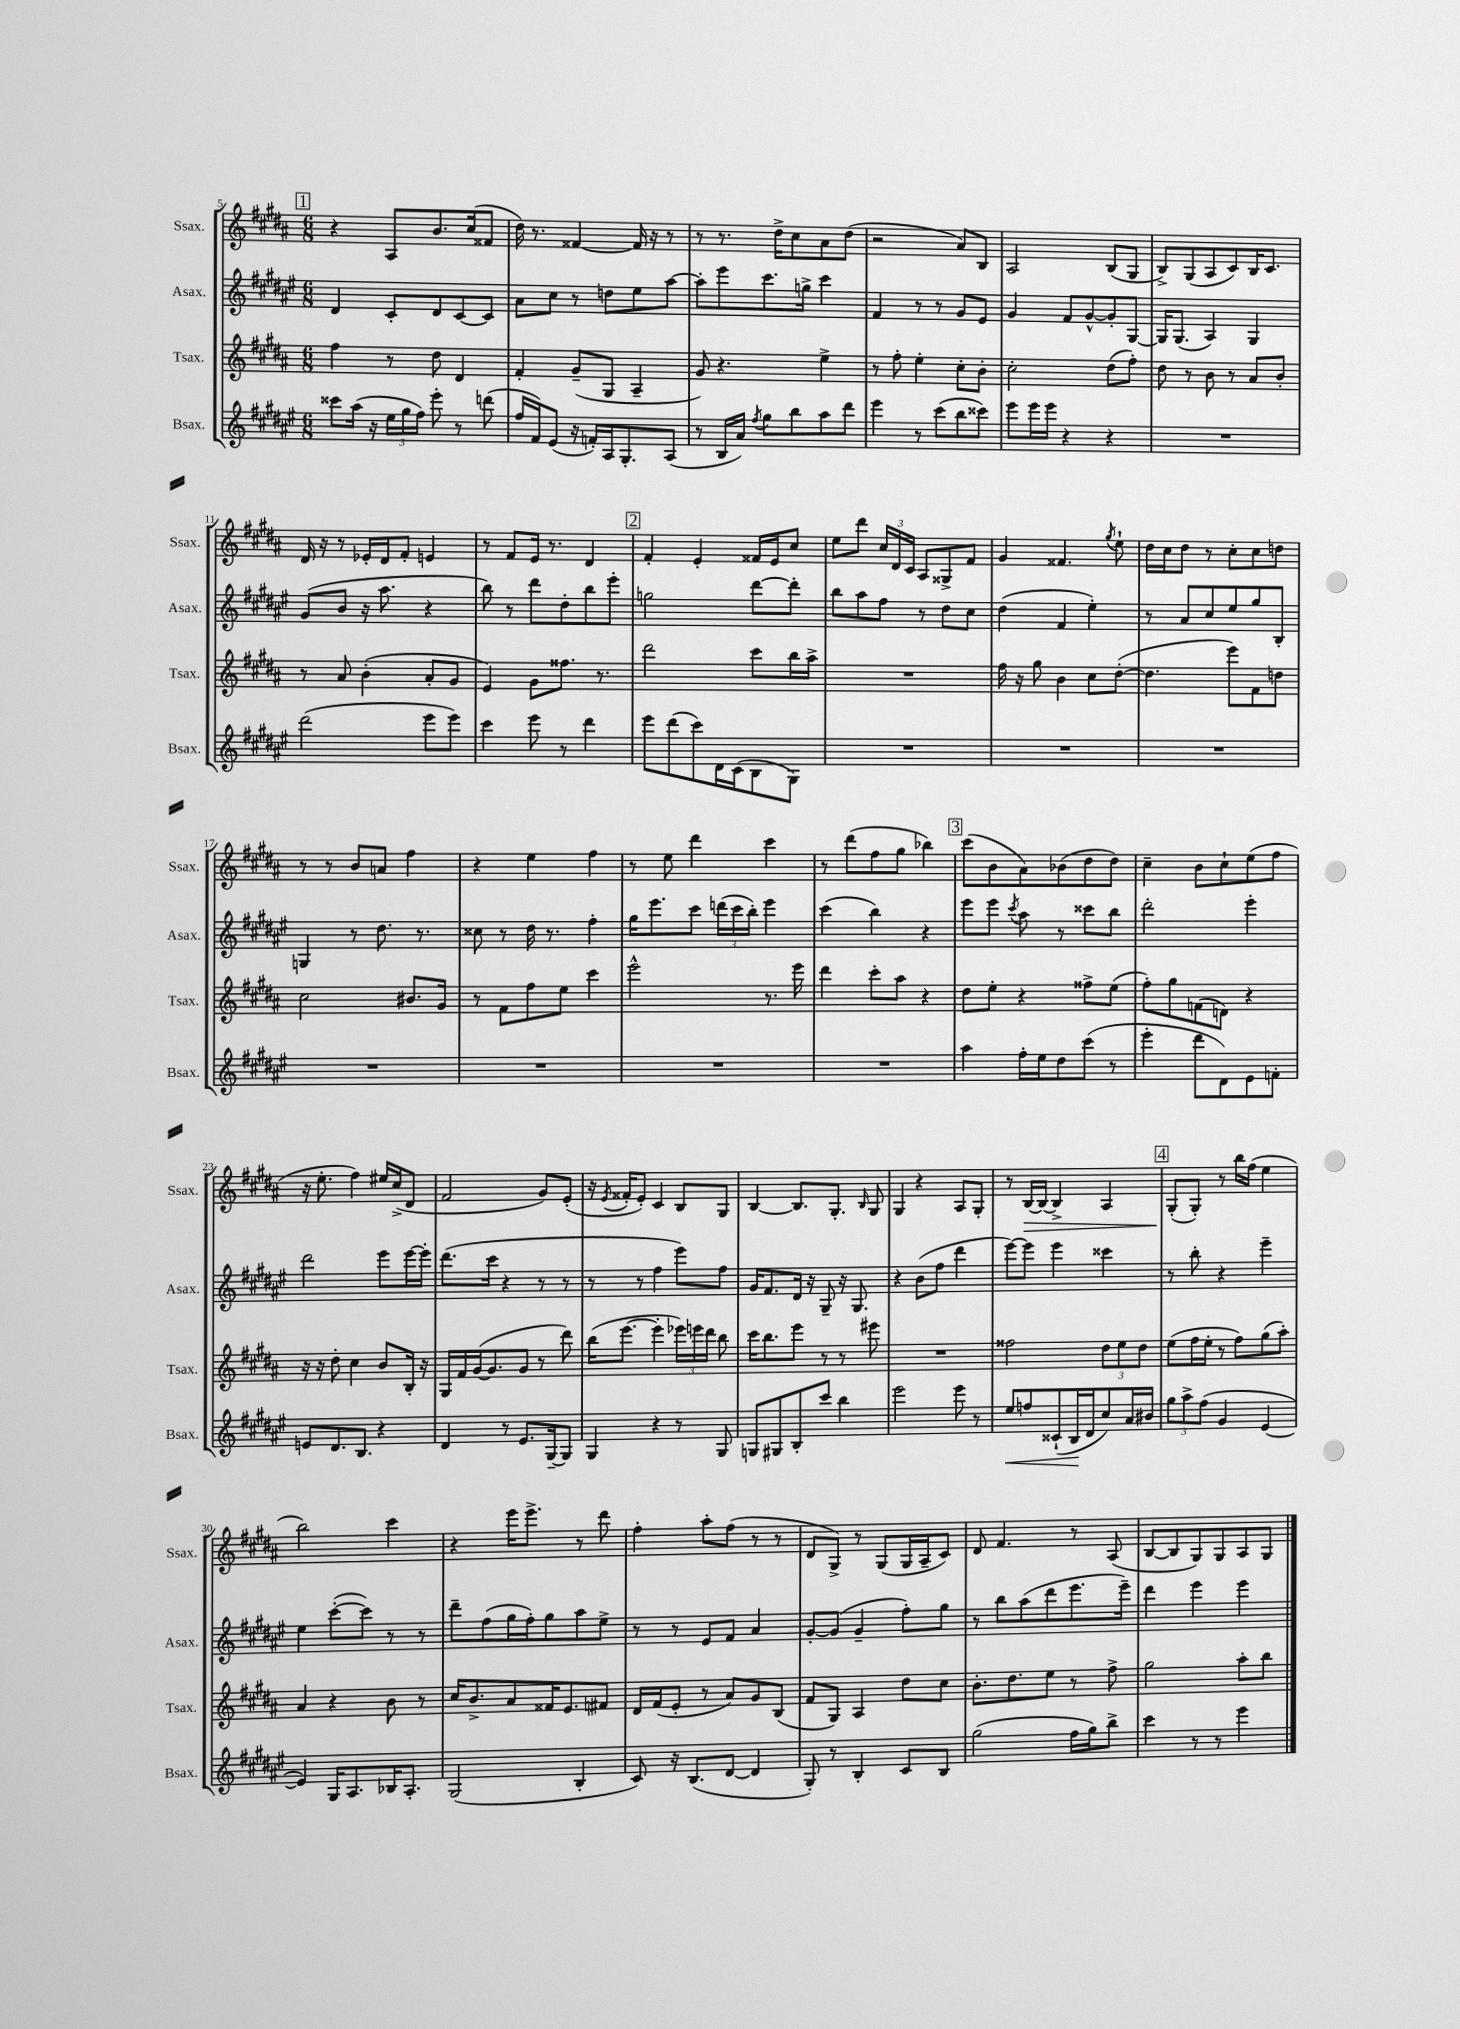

**kern	**dynam	**kern	**kern	**kern	**dynam
*part4	*part4	*part3	*part2	*part1	*part1
*staff4	*staff4	*staff3	*staff2	*staff1	*staff1
*I"Bsax.	*	*I"Tsax.	*I"Asax.	*I"Ssax.	*
*I'Bsax.	*	*I'Tsax.	*I'Asax.	*I'Ssax.	*
*clefG2	*	*clefG2	*clefG2	*clefG2	*
*k[f#c#g#d#a#e#]	*	*k[f#c#g#d#a#]	*k[f#c#g#d#a#e#]	*k[f#c#g#d#a#]	*
*M6/8	*	*M6/8	*M6/8	*M6/8	*
!!LO:REH:place=s1:t=1
=5	=5	=5	=5	=5	=5
8ccc##X\L	.	4ff#\	4d#/	4r	.
(16aa#\Jk	.	.	.	.	.
16r	.	.	.	.	.
24ee#\LL	.	8r	8c#'/L	8A#/L	.
24gg#\	.	.	.	.	.
24ff#\JJ)	.	.	.	.	.
8eee#'\	.	8dd#\	8d#/	8.b/	.
8r	.	4d#/	[8c#/	.	.
.	.	.	.	(16cc#/k	.
(8dddn\	.	.	8c#/J]	8f##X/J	.
=6	=6	=6	=6	=6	=6
16ff#/LL	.	4f#'/	8a#\L	16dd#\)	.
16f#/J)	.	.	.	8.r	.
(8e#/J	.	.	8cc#\J	.	.
16r	.	(8g#~/L	8r	[4f##X/	.
16fn'/LL)	.	.	.	.	.
16A#/J	.	8G#/J	8ddn\L	.	.
8.G#'/	.	.	.	.	.
.	.	4A#~/	8ee#\	16f##/]	.
.	.	.	.	16r	.
(8A#/J	.	.	[8aa#\J	8r	.
=7	=7	=7	=7	=7	=7
8r	.	8g#/)	8aa#'\L]	8r	.
16B/LL	.	4.r	8eee#\	8.r	.
16a#/JJ)	.	.	.	.	.
8qff#/	.	.	.	.	.
8gg#\L	.	.	8.ccc#\	.	.
.	.	.	.	16dd#^\KL	.
8bb\	.	.	.	8cc#\	.
.	.	.	16ggn^\Jk	.	.
8aa#\	.	4ee^\	4ccc#\	8a#\	.
8ddd#\J	.	.	.	(8dd#\J	.
=8	=8	=8	=8	=8	=8
4eee#\	.	8r	4f#/	2r	.
.	.	8ff#'\	.	.	.
8r	.	4ee'\	8r	.	.
(8ccc#\L	.	.	8r	.	.
8bb\	.	8cc#'\L	8g#/L	8a#/L)	.
8ccc##X\J)	.	8b'\J	8e#/J	8B/J	.
=9	=9	=9	=9	=9	=9
8eee#\L	.	2cc#'\	4g#/	2A#/	.
16eee#\L	.	.	.	.	.
16eee#\JJ	.	.	.	.	.
4r	.	.	8f#/L	.	.
.	.	.	[8g#^^/	.	.
4r	.	(8dd#\L	8g#'/]	(8B/L	.
.	.	8ff#'\J)	[8G#/J	8G#/J	.
=10	=10	=10	=10	=10	=10
2.r	.	8dd#\	16G#/KL]	8B^/L)	.
.	.	.	(8.G#/J	.	.
.	.	8r	.	(8G#/	.
.	.	8b\	4A#/)	8A#/	.
.	.	8r	.	8c#/)	.
.	.	8a#/L	4G#/	16B/K	.
.	.	.	.	8.c#/J	.
.	.	8b'/J	.	.	.
!!LO:LB:g=z
=11	=11	=11	=11	=11	=11
(2ddd#\	.	8r	(8g#/L	16d#/	.
.	.	.	.	16r	.
.	.	8a#/	8b/J	8r	.
.	.	(4b'\	16r	16e-X'/LL	.
.	.	.	8.aa#\	16d#/J	.
.	.	.	.	8f#'/J	.
8eee#\L	.	8a#'/L	4r	4en/	.
8eee#\J)	.	8g#/J	.	.	.
=12	=12	=12	=12	=12	=12
4ccc#\	.	4e/)	8bb\)	8r	.
.	.	.	8r	8f#/L	.
8eee#\	.	8g#\L	8ddd#\L	16e/Jk	.
.	.	.	.	8.r	.
8r	.	8.ff##X\J	8dd#'\	.	.
4ddd#\	.	.	8bb\	4d#/	.
.	.	8.r	.	.	.
.	.	.	8eee#'\J	.	.
!!LO:REH:place=s1:t=2
=13	=13	=13	=13	=13	=13
8eee#\L	.	2ddd#\	2ggn\	4f#'/	.
(8ddd#\	.	.	.	.	.
8ccc#\)	.	.	.	4e'/	.
16d#\L	.	.	.	.	.
(16c#\J	.	.	.	.	.
8B\	.	8ccc#\L	[8ddd#\L	16f##X/LL	.
.	.	.	.	16e/J	.
8G#\J)	.	16bb\L	8ddd#'\J]	8cc#/J	.
.	.	16aa#^\JJ	.	.	.
=14	=14	=14	=14	=14	=14
2.r	.	2.r	8bb\L	8ee\L	.
.	.	.	8aa#\	8ddd#\J	.
.	.	.	8ff#\J	24cc#/LL	.
.	.	.	.	24d#/	.
.	.	.	.	24c#/JJ	.
.	.	.	8r	8A#/L	.
.	.	.	8dd#\L	8G##X^/	.
.	.	.	8cc#\J	8f#/J	.
=15	=15	=15	=15	=15	=15
2.r	.	16ff#\	(4dd#\	4g#/	.
.	.	16r	.	.	.
.	.	8gg#\	.	.	.
.	.	4b\	4f#/	4.f##X/	.
.	.	8cc#\L	4ee#'\)	.	.
.	.	.	.	8qgg#/	.
.	.	([8dd#'\J	.	8ee`\	.
=16	=16	=16	=16	=16	=16
2.r	.	4.dd#\]	8r	16dd#\LL	.
.	.	.	.	16cc#\J	.
.	.	.	8a#/L	8dd#\J	.
.	.	.	8cc#/	8r	.
.	.	8eee\L)	8ee#/	8cc#'\L	.
.	.	8f#\	8gg#/	8cc#\	.
.	.	8ddn\J	8B'/J	8ddn\J	.
!!LO:LB:g=z
=17	=17	=17	=17	=17	=17
2.r	.	2cc#\	4Gn/	8r	.
.	.	.	.	8r	.
.	.	.	8r	8b/L	.
.	.	.	8.dd#\	8an/J	.
.	.	8.b#X/L	.	4ff#\	.
.	.	.	8.r	.	.
.	.	16g#/Jk	.	.	.
=18	=18	=18	=18	=18	=18
2.r	.	8r	8cc##X\	4r	.
.	.	8f#\L	8r	.	.
.	.	8ff#\	16dd#\	4ee\	.
.	.	.	8.r	.	.
.	.	8ee\J	.	.	.
.	.	4ccc#\	4ff#'\	4ff#\	.
=19	=19	=19	=19	=19	=19
2.r	.	2eee^^\	16gg#\KL	8r	.
.	.	.	8.eee#\	.	.
.	.	.	.	8ee\	.
.	.	.	8ccc#\J	4ddd#\	.
.	.	.	(24dddn\LL	.	.
.	.	.	24ccc#\	.	.
.	.	.	24bb'\JJ)	.	.
.	.	8.r	4eee#\	4ccc#\	.
.	.	16eee\	.	.	.
=20	=20	=20	=20	=20	=20
2.r	.	4ddd#\	(4ccc#\	8r	.
.	.	.	.	(8ddd#\L	.
.	.	8ccc#'\L	4bb\)	8ff#\	.
.	.	8aa#\J	.	8gg#\J	.
.	.	4r	4r	4bb-X\)	.
!!LO:REH:place=s1:t=3
=21	=21	=21	=21	=21	=21
4aa#\	.	8dd#\L	8eee#\L	(8ccc#\L	.
.	.	8ee'\J	8eee#\J	8b\	.
.	.	.	8qccc#/	.	.
16ff#'\LL	.	4r	8aa#\	8a#\)	.
16ee#\J	.	.	.	.	.
8dd#\	.	.	8r	(8b-X\	.
(8ccc#\J	.	8ff##X^\L	8ccc##X\L	8dd#\	.
8r	.	(8ee\J	8bb\J	8dd#\J)	.
=22	=22	=22	=22	=22	=22
4eee#'\	.	8ff#'\L)	2ddd#'\	4cc#~\	.
.	.	8gg#\	.	.	.
8ddd#\L	.	(8fn\	.	8b\L	.
8d#\)	.	8dn\J)	.	8cc#`\	.
8e#\	.	4r	4eee#'\	(8ee\	.
8fn'\J	.	.	.	8ff#\J	.
!!LO:LB:g=z
=23	=23	=23	=23	=23	=23
8en/L	.	16r	2ddd#\	16r	.
.	.	16r	.	8.ee'\	.
8.d#/	.	8dd#'\	.	.	.
.	.	4cc#\	.	4ff#\)	.
8.B/J	.	.	.	.	.
4r	.	8b/L	8eee#\L	16ee#X/LL	.
.	.	.	.	(16cc#^/J	.
.	.	16B'/Jk	[16eee#\L	8d#/J	.
.	.	16r	16eee#'\JJ]	.	.
=24	=24	=24	=24	=24	=24
4d#/	.	16G#/LL	(8.ddd#\L	2f#/	.
.	.	16f#/	.	.	.
.	.	([16g#/J	.	.	.
.	.	8.g#/]	16ccc#\Jk	.	.
8r	.	.	4r	.	.
8.e#/L	.	8g#/J	.	.	.
.	.	8r	8r	8g#/L)	.
[16G#~/k	.	.	.	.	.
8G#/J]	.	8ddd#\)	8r	(8e'/J	.
=25	=25	=25	=25	=25	=25
4G#/	.	(16bb\KL	8r	16r	.
.	.	.	.	8qe/	.
.	.	[8.eee\J	.	16f##X'/KL	.
.	.	.	8r	8e'/J)	.
4r	.	4eee'\]	4ff#\	4c#/	.
8r	.	24eee-X\LL)	8eee#\L)	8B/L	.
.	.	24eeen\	.	.	.
.	.	24ddd#\JJ	.	.	.
8G#/	.	8bb\	8ff#\J	8G#/J	.
=26	=26	=26	=26	=26	=26
8Gn/L	.	16ccc#\KL	16g#/KL	[4B/	.
.	.	8.bb\	8.f#/	.	.
8G#X/	.	.	.	.	.
8B'/	.	8eee\J	16d#/Jk	8.B/L]	.
.	.	.	16r	.	.
8ccc#/J	.	8r	8G#~/	.	.
.	.	.	.	8.G#'/J	.
4bb\	.	8r	16r	.	.
.	.	.	8.G#/	.	.
.	.	.	.	16qqB/	.
.	.	8eee#X\	.	8G#/	.
=27	=27	=27	=27	=27	=27
2eee#\	.	2.r	4r	4G#/	.
.	.	.	(8b\L	4r	.
.	.	.	8ff#\J	.	.
8eee#\	.	.	4ddd#\	8A#/L	.
8r	.	.	.	8G#'/J	.
=28	=28	=28	=28	=28	=28
!	!LO:HP:b	!	!	!	!
8ee#/L	<	2ff##X\	[8eee#\L)	8r	.
!	!	!	!	!	!LO:HP:b
8ffn/	.	.	8eee#\J]	[16B/LL	>
.	.	.	.	16B/JJ_	.
(8c##X`/	.	.	4eee#\	4B^/]	.
16B/L	.	.	.	.	.
16d#/J	[	.	.	.	.
8cc#/)	.	12dd#\L	4ccc##X\	4A#/	.
.	.	12ee\	.	.	.
16a#/L	.	.	.	.	.
.	.	12dd#\J	.	.	.
16b#X/JJ	.	.	.	.	.
!!LO:REH:place=s1:t=4
=29	=29	=29	=29	=29	=29
12gg#\L	.	(8ee\L	8r	(8G#'/L	.
12aa#^\	.	.	.	.	.
.	.	16ff#\L	8bb'\	8G#'/J)	]
(12ff#\J	.	.	.	.	.
.	.	16ee'\JJ	.	.	.
4g#/	.	8r	4r	8r	.
.	.	8ff#\L)	.	16bb\LL	.
.	.	.	.	(16ff#\JJ	.
[4e#/	.	(8gg#\	4eee#~\	4ee\	.
.	.	8aa#'\J)	.	.	.
!!LO:LB:g=z
=30	=30	=30	=30	=30	=30
4e#/])	.	4a#/	4ee#\	2bb\)	.
16G#/KL	.	4r	([8ccc#'\L	.	.
8.A#/	.	.	.	.	.
.	.	.	8ccc#\J])	.	.
16B-X/K	.	8b\	8r	4ccc#\	.
8.A#'/J	.	.	.	.	.
.	.	8r	8r	.	.
=31	=31	=31	=31	=31	=31
(2G#/	.	16cc#/KL	8ddd#~\L	4r	.
.	.	8.b^/	.	.	.
.	.	.	(8ff#\	.	.
.	.	8a#/	16gg#\L	16eee\KL	.
.	.	.	16ff#'\J)	8.eee^\J	.
.	.	16f##X/K	8gg#\	.	.
.	.	8.e/	.	.	.
4B'/	.	.	8aa#\	8r	.
.	.	8f#X/J	8ee#^\J	8ddd#\	.
=32	=32	=32	=32	=32	=32
8c#/)	.	16d#/LL	8r	4ff#'\	.
.	.	(16f#/J	.	.	.
16r	.	8e'/J	8r	.	.
(8.B/L	.	.	.	.	.
.	.	8r	8e#/L	8aa#'\L	.
[8d#/J	.	8a#/L)	8f#/J	(8ff#\J	.
4d#/]	.	8g#/	4a#/	8r	.
.	.	(8B/J	.	8r	.
=33	=33	=33	=33	=33	=33
8G#'/)	.	8f#/L	[8g#'/L	8d#/L	.
8r	.	8G#/J)	(8g#/J]	8G#^/J)	.
4B'/	.	4A#/	4g#~/	8r	.
.	.	.	.	(8G#/L	.
8c#/L	.	8dd#\L	8ff#'\L)	16G#/L	.
.	.	.	.	16A#~/J	.
8B/J	.	8cc#\J	8gg#\J	8c#/J)	.
=34	=34	=34	=34	=34	=34
(2gg#\	.	8.b'\L	8r	8d#/	.
.	.	.	8bb\L	4.f#/	.
.	.	8.dd#\	.	.	.
.	.	.	(8aa#\	.	.
.	.	8ee\J	8ddd#\	.	.
16ff#\LL	.	8r	8.eee#\	8r	.
16gg#\J)	.	.	.	.	.
8bb^\J	.	8ff#^\	.	(8A#/	.
.	.	.	16eee#~\Jk)	.	.
=35	=35	=35	=35	=35	=35
4ccc#\	.	2gg#\	4ddd#\	[8B/L	.
.	.	.	.	8B/]	.
8r	.	.	4eee#\	8G#/)	.
8r	.	.	.	8G#/	.
4eee#\	.	8aa#'\L	4eee#\	8A#/	.
.	.	8bb\J	.	8G#/J	.
==	==	==	==	==	==
*-	*-	*-	*-	*-	*-
